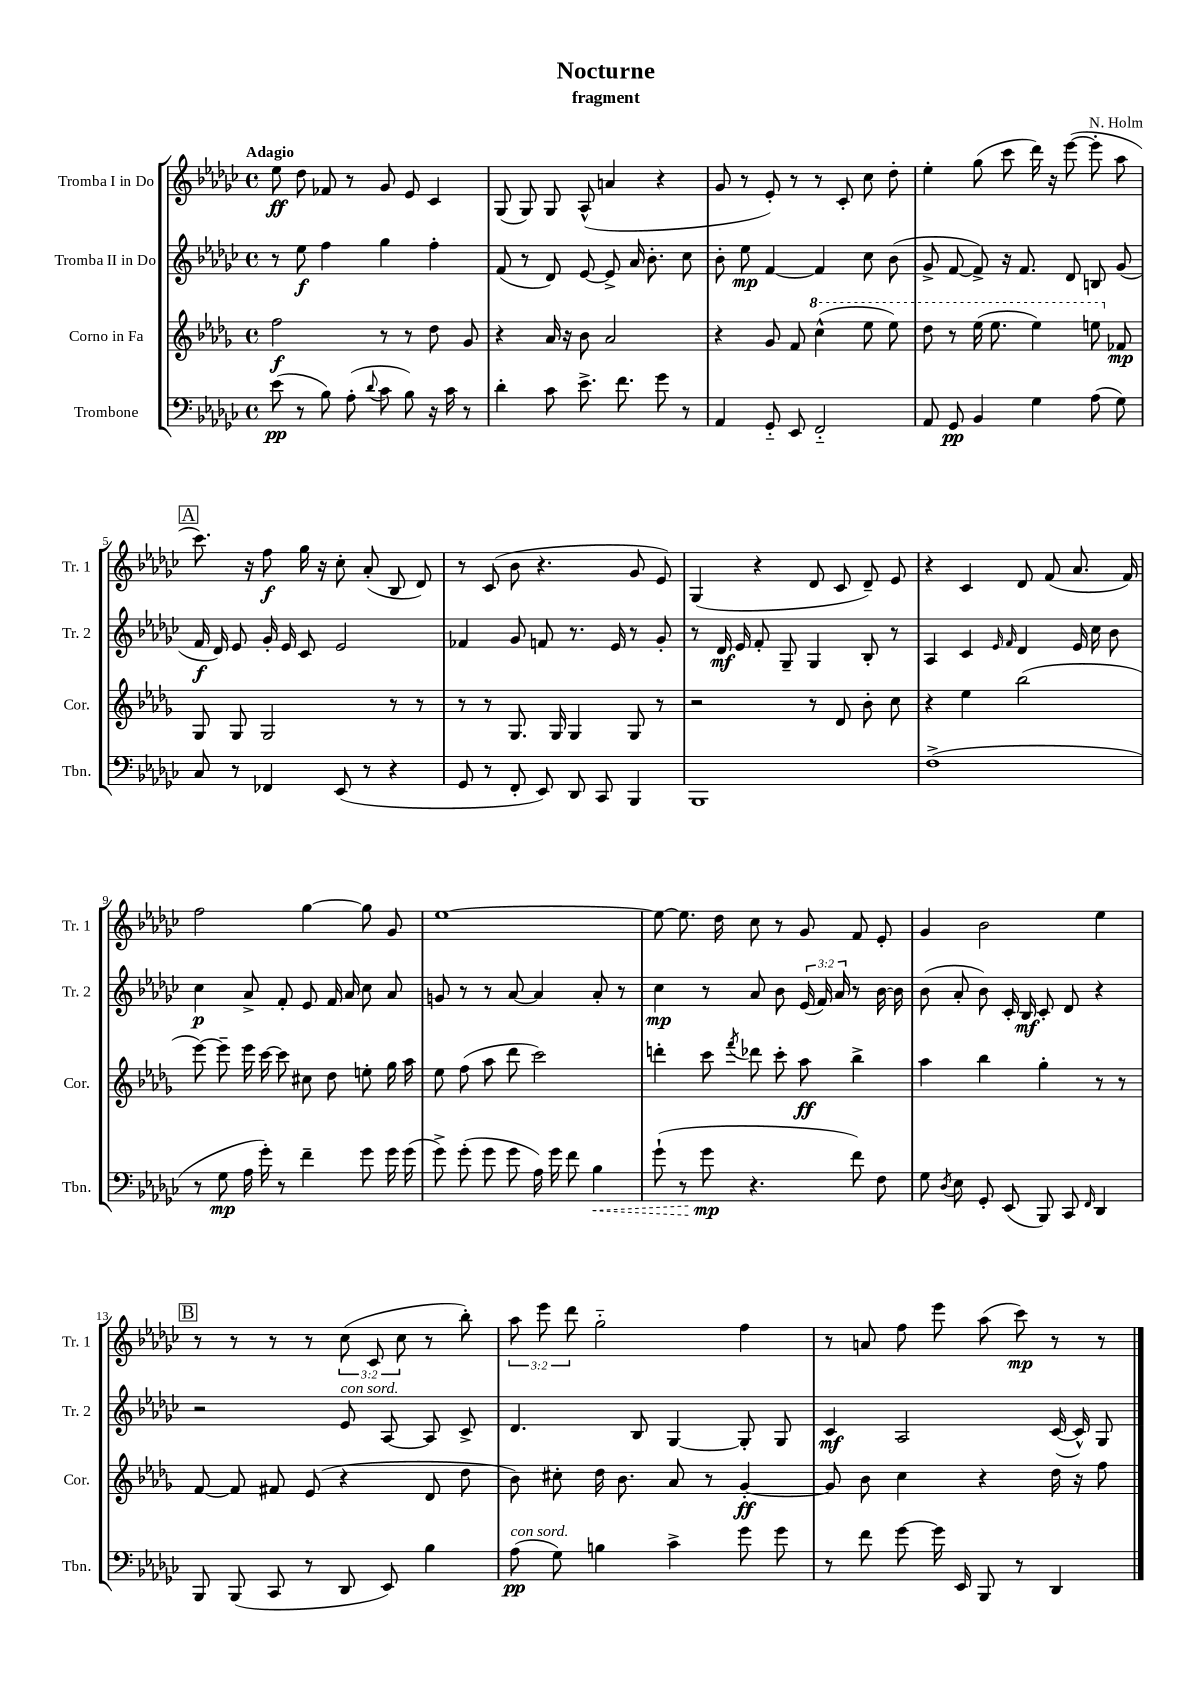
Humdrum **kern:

**kern	**dynam	**kern	**dynam	**kern	**dynam	**kern	**dynam
*part4	*part4	*part3	*part3	*part2	*part2	*part1	*part1
*staff4	*staff4	*staff3	*staff3	*staff2	*staff2	*staff1	*staff1
*I"Trombone	*	*I"Corno in Fa	*	*I"Tromba II in Do	*	*I"Tromba I in Do	*
*I'Tbn.	*	*I'Cor.	*	*I'Tr. 2	*	*I'Tr. 1	*
*clefF4	*	*clefG2	*	*clefG2	*	*clefG2	*
*k[b-e-a-d-g-c-]	*	*k[b-e-a-d-g-]	*	*k[b-e-a-d-g-c-]	*	*k[b-e-a-d-g-c-]	*
*M4/4	*	*M4/4	*	*M4/4	*	*M4/4	*
*met(c)	*	*met(c)	*	*met(c)	*	*met(c)	*
=1	=1	=1	=1	=1	=1	=1	=1
!	!	!	!	!	!	!LO:TX:a:B:t=Adagio	!
(8e-\	pp	2ff\	f	8r	.	8ee-\	ff
8r	.	.	.	8ee-\	f	8dd-\	.
8B-\)	.	.	.	4ff\	.	8f-X/	.
(8A-'\	.	.	.	.	.	8r	.
8qqd-/	.	.	.	.	.	.	.
8c-\	.	8r	.	4gg-\	.	8g-/	.
8B-\)	.	8r	.	.	.	8e-/	.
16r	.	8dd-\	.	4ff'\	.	4c-/	.
16c-\	.	.	.	.	.	.	.
8r	.	8g-/	.	.	.	.	.
=2	=2	=2	=2	=2	=2	=2	=2
4d-'\	.	4r	.	(8f/	.	(8G-/	.
.	.	.	.	8r	.	8G-/)	.
8c-\	.	16a-/	.	8d-/)	.	8G-/	.
.	.	16r	.	.	.	.	.
8.e-^\	.	8b-\	.	[8e-/	.	(8A-^^/	.
.	.	2a-/	.	8e-^/]	.	4an/	.
8.f\	.	.	.	.	.	.	.
.	.	.	.	16a-/	.	.	.
.	.	.	.	8.b-'\	.	.	.
8g-\	.	.	.	.	.	4r	.
8r	.	.	.	8cc-\	.	.	.
=3	=3	=3	=3	=3	=3	=3	=3
4AA-/	.	4r	.	8b-'\	.	8g-/	.
.	.	.	.	8ee-\	mp	8r	.
8GG-/	.	8g-/	.	[4f/	.	8e-'/)	.
8EE-/	.	8f/	.	.	.	8r	.
*	*	*8va	*	*	*	*	*
2FF/	.	(4ccc^^\	.	4f/]	.	8r	.
.	.	.	.	.	.	8c-'/	.
.	.	8eee-\	.	8cc-\	.	8cc-\	.
.	.	8eee-\)	.	(8b-\	.	8dd-'\	.
=4	=4	=4	=4	=4	=4	=4	=4
8AA-/	.	8ddd-\	.	8g-^/	.	4ee-'\	.
8GG-/	pp	8r	.	[8f/	.	.	.
4BB-/	.	(16eee-\	.	8f^/])	.	(8gg-\	.
.	.	8.eee-\	.	.	.	.	.
.	.	.	.	16r	.	8ccc-\	.
.	.	.	.	8.f/	.	.	.
4G-\	.	4eee-\)	.	.	.	16ddd-\)	.
.	.	.	.	.	.	16r	.
.	.	.	.	8d-/	.	([8eee-\	.
(8A-\	.	8eeen\	.	8Bn/	.	8eee-'\]	.
*	*	*X8va	*	*	*	*	*
8G-\)	.	8f-X/	mp	(8g-/	.	8aa-\	.
!!LO:LB:g=z
!!LO:REH:place=s1:t=A
=5	=5	=5	=5	=5	=5	=5	=5
8C-/	.	8G-/	.	16f/	f	8.ccc-\)	.
.	.	.	.	16d-/)	.	.	.
8r	.	8G-/	.	8e-/	.	.	.
.	.	.	.	.	.	16r	.
4FF-X/	.	2G-/	.	16g-'/	.	8ff\	f
.	.	.	.	16e-/	.	.	.
.	.	.	.	8c-/	.	16gg-\	.
.	.	.	.	.	.	16r	.
(8EE-/	.	.	.	2e-/	.	8cc-'\	.
8r	.	.	.	.	.	(8a-'/	.
4r	.	8r	.	.	.	8B-/	.
.	.	8r	.	.	.	8d-/)	.
=6	=6	=6	=6	=6	=6	=6	=6
8GG-/	.	8r	.	4f-X/	.	8r	.
8r	.	8r	.	.	.	(8c-/	.
8FF'/	.	8.G-/	.	8g-/	.	8b-\	.
8EE-/)	.	.	.	8fn/	.	4.r	.
.	.	16G-/	.	.	.	.	.
8DD-/	.	4G-/	.	8.r	.	.	.
8CC-/	.	.	.	.	.	.	.
.	.	.	.	16e-/	.	.	.
4BBB-/	.	8G-/	.	8r	.	8g-/	.
.	.	8r	.	8g-'/	.	8e-/)	.
=7	=7	=7	=7	=7	=7	=7	=7
1BBB-	.	2r	.	8r	.	(4G-/	.
.	.	.	.	16d-/	mf	.	.
.	.	.	.	16e-/	.	.	.
.	.	.	.	8f'/	.	4r	.
.	.	.	.	8G-~/	.	.	.
.	.	8r	.	4G-/	.	8d-/	.
.	.	8d-/	.	.	.	8c-/	.
.	.	8b-'\	.	8B-'/	.	8d-~/)	.
.	.	8cc\	.	8r	.	8e-/	.
=8	=8	=8	=8	=8	=8	=8	=8
(1F^	.	4r	.	4A-/	.	4r	.
.	.	4ee-\	.	4c-/	.	4c-/	.
.	.	.	.	16qqe-/	.	.	.
.	.	.	.	16qqf/	.	.	.
.	.	(2bb-\	.	4d-/	.	8d-/	.
.	.	.	.	.	.	(8f/	.
.	.	.	.	16e-/	.	8.a-/	.
.	.	.	.	16cc-\	.	.	.
.	.	.	.	8b-\	.	.	.
.	.	.	.	.	.	16f/)	.
!!LO:LB:g=z
=9	=9	=9	=9	=9	=9	=9	=9
8r	.	[8eee-\)	.	4cc-\	p	2ff\	.
8G-\	mp	8eee-~\]	.	.	.	.	.
16A-\	.	16eee-\	.	8a-^/	.	.	.
16g-'\)	.	[16ccc\	.	.	.	.	.
8r	.	8ccc\]	.	8f'/	.	.	.
4f~\	.	8cc#X\	.	8e-/	.	[4gg-\	.
.	.	8dd-\	.	16f/	.	.	.
.	.	.	.	16a-/	.	.	.
8g-\	.	8een'\	.	8cc-\	.	8gg-\]	.
16g-\	.	16gg-\	.	8a-/	.	8g-/	.
(16g-\	.	16aa-\	.	.	.	.	.
=10	=10	=10	=10	=10	=10	=10	=10
8g-^\)	.	8ee-\	.	8gn/	.	[1ee-	.
(8g-'\	.	(8ff\	.	8r	.	.	.
8g-\	.	8aa-\	.	8r	.	.	.
8g-\	.	8ddd-\	.	[8a-/	.	.	.
16A-\)	.	2ccc\)	.	4a-/]	.	.	.
16g-\	.	.	.	.	.	.	.
8f\	.	.	.	.	.	.	.
!	!LO:HP:b	!	!	!	!	!	!
4B-\	<	.	.	8a-'/	.	.	.
.	.	.	.	8r	.	.	.
=11	=11	=11	=11	=11	=11	=11	=11
(8g-`\	.	4dddn'\	.	4cc-\	mp	8ee-\_	.
8r	.	.	.	.	.	8.ee-\]	.
8g-\	mp	8ccc\	.	8r	.	.	.
.	.	.	.	.	.	16dd-\	.
.	.	8qfff/	.	.	.	.	.
4.r	[	8ddd-X\	.	8a-/	.	8cc-\	.
.	.	8ccc'\	.	8b-\	.	8r	.
.	.	8aa-\	ff	(24e-/	.	8g-/	.
.	.	.	.	24f/)	.	.	.
.	.	.	.	24a-/	.	.	.
8f\)	.	4bb-^\	.	8r	.	8f/	.
8F\	.	.	.	[16b-\	.	8e-'/	.
.	.	.	.	16b-\]	.	.	.
=12	=12	=12	=12	=12	=12	=12	=12
8G-\	.	4aa-\	.	(8b-\	.	4g-/	.
8qD-/	.	.	.	.	.	.	.
8E-\	.	.	.	8a-'/	.	.	.
8GG-'/	.	4bb-\	.	8b-\)	.	2b-\	.
(8EE-/	.	.	.	16c-'/	.	.	.
.	.	.	.	16B-/	mf	.	.
8BBB-/)	.	4gg-'\	.	8c-'/	.	.	.
8CC-/	.	.	.	8d-/	.	.	.
16qqFF/	.	.	.	.	.	.	.
4DD-/	.	8r	.	4r	.	4ee-\	.
.	.	8r	.	.	.	.	.
!!LO:LB:g=z
!!LO:REH:place=s1:t=B
=13	=13	=13	=13	=13	=13	=13	=13
8BBB-/	.	[8f/	.	2r	.	8r	.
(8BBB-/	.	8f/]	.	.	.	8r	.
8CC-/	.	8f#X/	.	.	.	8r	.
8r	.	(8e-/	.	.	.	8r	.
!	!	!	!	!LO:TX:a:i:t=con sord.	!	!	!
8DD-/	.	4r	.	8e-/	.	(12cc-\	.
.	.	.	.	.	.	12c-/	.
8EE-/)	.	.	.	[8A-/	.	.	.
.	.	.	.	.	.	12cc-\	.
4B-\	.	8d-/	.	8A-/]	.	8r	.
.	.	8dd-\	.	8c-^/	.	8bb-'\)	.
=14	=14	=14	=14	=14	=14	=14	=14
!LO:TX:a:i:t=con sord.	!	!	!	!	!	!	!
(8A-\	pp	8b-\)	.	4.d-/	.	12aa-\	.
.	.	.	.	.	.	12eee-\	.
8G-\)	.	8cc#X'\	.	.	.	.	.
.	.	.	.	.	.	12ddd-\	.
4Bn\	.	16dd-\	.	.	.	2gg-\	.
.	.	8.b-\	.	.	.	.	.
.	.	.	.	8B-/	.	.	.
4c-^\	.	8a-/	.	[4G-/	.	.	.
.	.	8r	.	.	.	.	.
8g-\	.	[4g-'/	ff	8G-'/]	.	4ff\	.
8g-\	.	.	.	8G-/	.	.	.
=15	=15	=15	=15	=15	=15	=15	=15
8r	.	8g-/]	.	4c-/	mf	8r	.
8f\	.	8b-\	.	.	.	8an/	.
[8g-\	.	4cc\	.	2A-/	.	8ff\	.
16g-\]	.	.	.	.	.	8eee-\	.
16EE-/	.	.	.	.	.	.	.
8BBB-/	.	4r	.	.	.	(8aa-\	.
8r	.	.	.	.	.	8ccc-\)	mp
4DD-/	.	16dd-\	.	([16c-/	.	8r	.
.	.	16r	.	16c-^^/])	.	.	.
.	.	8ff\	.	8G-/	.	8r	.
==	==	==	==	==	==	==	==
*-	*-	*-	*-	*-	*-	*-	*-
